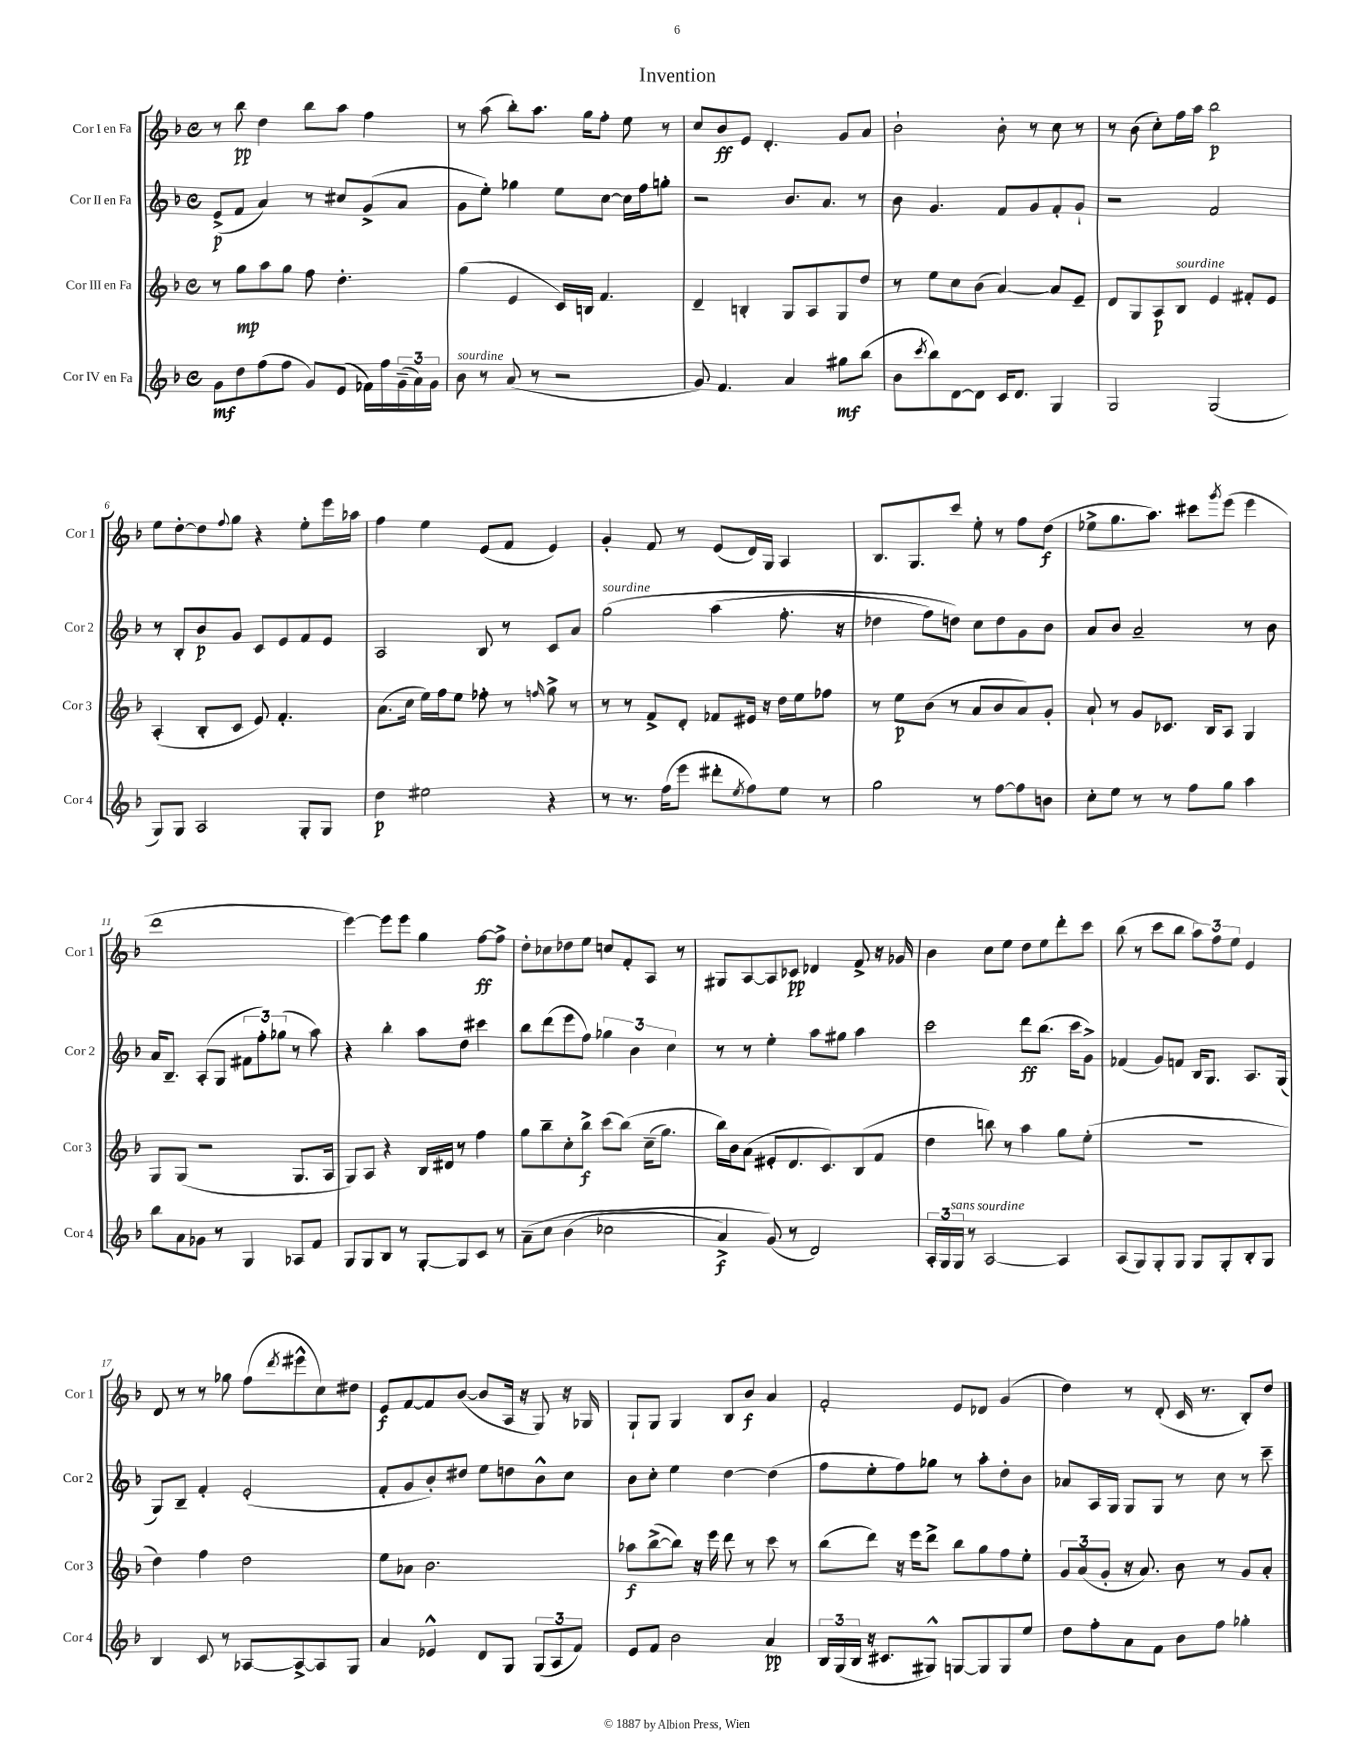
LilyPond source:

\header { title = "Invention" }
<<
\new StaffGroup <<
\new Staff = "s0" \with { instrumentName = "Cor I en Fa" shortInstrumentName = "Cor 1" } {
    \clef treble \key f \major \defaultTimeSignature \time 4/4
    r8 bes''8\pp d''4 bes''8 a''8 f''4 |
    r8 a''8( bes''8-.) a''8. g''16 f''8-. e''8 r8 |
    c''8 bes'8\ff e'8 d'4.-. g'8 a'8 |
    bes'2-! bes'8-. r8 c''8 r8 |
    r8 bes'8( c''8-.) f''16 a''16 bes''2\p |
    e''8 d''8~-. d''8 \appoggiatura { f''8 } g''8 r4 e''8-. e'''16 aes''16 |
    f''4 e''4 e'8( f'8 e'4) |
    g'4-. f'8 r8 e'8( d'16) g16 a4 |
    bes8. g8. c'''8 e''8-. r8 f''8 d''8\f( |
    ees''8-> g''8. a''8.) cis'''8 \acciaccatura { g'''8 } e'''8( e'''4 |
    d'''1 |
    e'''4~) e'''8 e'''8 g''4 f''8~\ff f''8-> |
    d''8-. ces''8 des''8 e''8 c''8 f'8-. a8 r8 |
    gis8 a8~ a8 ces'8\pp des'4 f'8-> r16 ges'16 |
    bes'4 c''8 e''8 d''8 e''8 d'''8-. c'''8 |
    bes''8( r8 c'''8 bes''8 \tuplet 3/2 { a''8) f''8 e''8 } e'4 |
    d'8 r8 r8 ges''8 f''8( \acciaccatura { d'''8 } eis'''8-^ c''8) dis''8 |
    e'8\f f'8~ f'8 bes'8~( bes'8 a16 r16 g8) r16 ges16 |
    g8-! g8 g4 bes8 bes'8\f a'4 |
    f'2-. e'8 des'8 g'4( |
    d''4) r8 d'8-.( c'16 r8. bes8-.) d''8 \bar "|." |
}
\new Staff = "s1" \with { instrumentName = "Cor II en Fa" shortInstrumentName = "Cor 2" } {
    \clef treble \key f \major \defaultTimeSignature \time 4/4
    e'8->\p( f'8 a'4) r8 cis''8 g'8->( a'8 |
    g'8 e''8-.) ges''4 e''8 c''8~ c''16 f''16 g''8-. |
    r2 bes'8. a'8. r8 |
    bes'8 g'4. f'8 g'8 f'8-. g'8-! |
    r2 f'2 |
    r8 bes8-. bes'8\p g'8 c'8 e'8 f'8 e'8 |
    a2 bes8 r8 c'8 a'8 |
    g''2^\markup { \italic "sourdine" }\( a''4( f''8.-. r16 |
    des''4 f''8) d''8\) c''8 d''8 g'8 bes'8 |
    a'8 bes'8 a'2-- r8 bes'8 |
    a'16 bes8.-- a8-.( g8 \tuplet 3/2 { fis'8 f''8-.) ges''8( } r8 a''8) |
    r4 bes''4-. a''8 d''8 cis'''4 |
    bes''8 d'''8( e'''8 f''8) \tuplet 3/2 { ges''4 bes'4 c''4 } |
    r8 r8 e''4-. a''8 gis''8 a''4 |
    c'''2 d'''8\ff bes''8.( c'''16 g'8->) |
    fes'4( g'8) f'8 bes16 g8. a8. g16( |
    g8) bes8-- f'4-. e'2-.( |
    f'8-. g'8 bes'8-.) dis''8 e''8 d''8 bes'8-^ c''8 |
    bes'8 c''8-. e''4 d''4~ d''4( |
    f''8 e''8-. f''8) ges''8 r8 a''8-. d''8-. bes'8 |
    aes'8 a16 g16 g8 g8 r8 c''8 r8 c'''8-- \bar "|." |
}
\new Staff = "s2" \with { instrumentName = "Cor III en Fa" shortInstrumentName = "Cor 3" } {
    \clef treble \key f \major \defaultTimeSignature \time 4/4
    r8 g''8\mp a''8 g''8 f''8 d''4.-. |
    g''4( e'4 c'16) b16 f'4. |
    d'4-- b4-. g8 a8 g8 d''8 |
    r8 e''8 c''8 bes'8( a'4~) a'8 e'8-- |
    d'8 g8 a8\p bes8^\markup { \italic "sourdine" } e'4 fis'8-. e'8 |
    a4-.( bes8-. c'8 e'8) f'4.-. |
    a'8.( c''16 e''16) f''16 e''8 fes''8-. r8 \grace { f''16 } g''8-> r8 |
    r8 r8 f'8-> d'8-. fes'8 eis'16 r16 d''16 e''16 fes''8 |
    r8 e''8\p bes'8( r8 a'8 bes'8 a'8) g'8-. |
    a'8-! r8 g'8 ces'8. bes16 a8 g4 |
    g8 g8( r2 g8. a16 |
    g8) a8 r4 bes16 dis'16 r8 f''4 |
    g''8 bes''8-- c''8-. bes''8->\f c'''8( bes''8)\( c''16--( g''8.) |
    bes''16\) bes'16 a'8( eis'8-. d'8. c'8.) bes8( f'8 |
    d''4 b''8) r8 a''4 g''8 e''8-.( |
    R1 |
    d''4) f''4 d''2 |
    e''8 aes'8 bes'2. |
    aes''8\f bes''8~->( bes''8) r16 e'''16 d'''8 r8 c'''8 r8 |
    bes''8( d'''8) r16 e'''16 d'''8-> bes''8 g''8 f''8 e''8-. |
    \tuplet 3/2 { g'8 a'8( g'8-. } r16 a'8.) bes'8 r8 g'8 a'8-. \bar "|." |
}
\new Staff = "s3" \with { instrumentName = "Cor IV en Fa" shortInstrumentName = "Cor 4" } {
    \clef treble \key f \major \defaultTimeSignature \time 4/4
    g'8\mf d''8 f''8( f''8 g'8) e'8( fes'16) f''16 \tuplet 3/2 { g'16--( a'16) g'16 } |
    bes'8^\markup { \italic "sourdine" } r8 a'8( r8 r2 |
    g'8) f'4. a'4 gis''8\mf bes''8( |
    bes'8 \acciaccatura { c'''8 } bes''8) d'8~ d'8 c'16 d'8. g4 |
    g2 g2( |
    g8) g8 a2 g8-. g8 |
    d''4\p eis''2 r4 |
    r8 r8. f''16( e'''8 dis'''8-. \acciaccatura { e''8 } f''8) e''8 r8 |
    g''2 r8 f''8~ f''8 b'8 |
    c''8-. e''8 r8 r8 f''8 g''8 a''4 |
    bes''8 a'8 ges'8 r8 g4 aes8 f'8 |
    g8 g8 bes8 r8 g8~-. g8 c'8 r8 |
    a'8--\( c''8 bes'4( ces''2 |
    a'4->\f) g'8(\) r8 d'2) |
    \tuplet 3/2 { a16-. g16 g16^\markup { \italic "sans sourdine" } } r8 a2~ a4 |
    a8( g8) g8-. g8 g8 g8-. bes8-. g8 |
    bes4 c'8 r8 aes8~ aes8~-> aes8 g8 |
    a'4 ees'4-^ d'8 g8 \tuplet 3/2 { g8( a8 f'8) } |
    e'8 f'8 bes'2 a'4\pp |
    \tuplet 3/2 { bes16 g16( bes16 } r16 cis'8. gis8-^) g8~ g8 g8 e''8 |
    d''8 f''8-. a'8 f'8 bes'8 f''8 ges''4-. \bar "|." |
}
>>
>>
